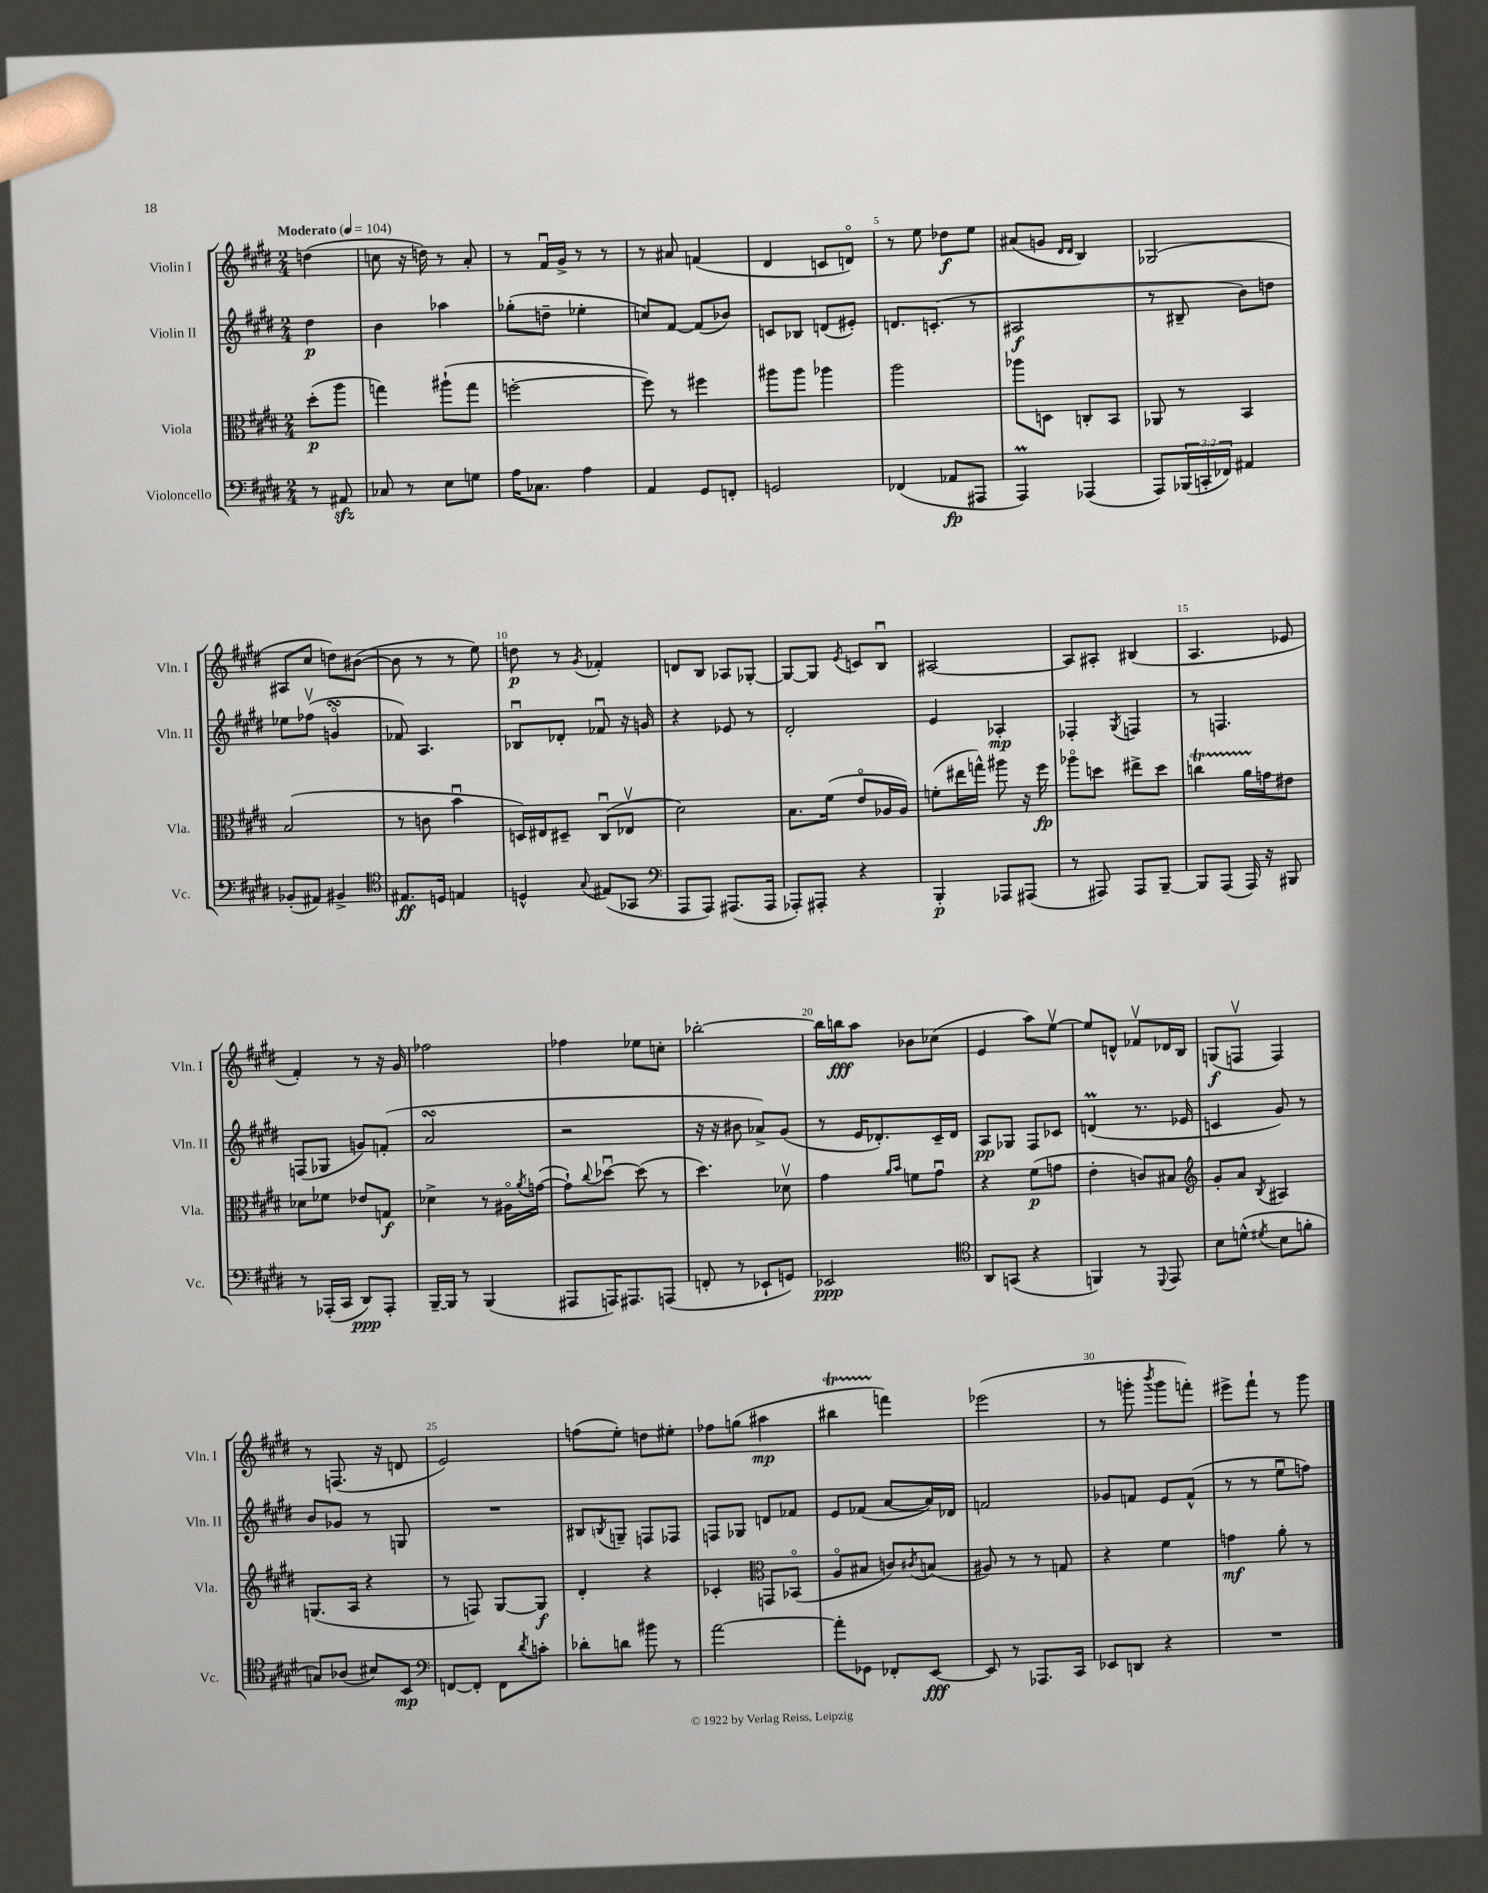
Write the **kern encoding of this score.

**kern	**kern	**kern	**kern
*staff4	*staff3	*staff2	*staff1
*clefF4	*clefC3	*clefG2	*clefG2
*k[f#c#g#d#]	*k[f#c#g#d#]	*k[f#c#g#d#]	*k[f#c#g#d#]
*M2/4	*M2/4	*M2/4	*M2/4
*MM104	*MM104	*MM104	*MM104
8r	(8dd#'	4dd#	(4dd
8AA#	8aa	.	.
=	=	=	=
8C-	4gg)	4b	8cc
8r	.	.	16r
.	.	.	16dd)
8E	(8aa#`	4aa-	8r
8G	8gg	.	8a'
=	=	=	=
16A	[2ff'	(8gg-'	8r
8.C-	.	.	.
.	.	8dd~	16f#u
.	.	.	16g#^
4A	.	4ee-'	8r
.	.	.	8r
=	=	=	=
4AA	8ff])	8cc)	8r
.	8r	[8f#	8a#
8GG#	4ff#	(8f#]	(4f
8FF'	.	8b-)	.
=	=	=	=
2GG	8aa#	8c	4d#
.	8aa#	8B-	.
.	4aa-	(8d	8c
.	.	8e#')	8do)
=	=	=	=
(4FF-	2aa	8.d	8r
.	.	.	8ee
.	.	(8.c'	.
8AA-	.	.	8dd-
8AAA#	.	8r	8ee
=	=	=	=
4AAA)	8aa-	2A#	(8a#
.	8D	.	8g
.	.	.	16qqd#
.	.	.	16qqd#
(4AAA-	8C'	.	4B)
.	8BB	.	.
=	=	=	=
8AAA)	8AA-	8r	(2G-
(24BBB-	8r	8B#~	.
24CC'	.	.	.
24FF-)	.	.	.
4AA#	4BB	8b)	.
.	.	8dd	.
=	=	=	=
(8BB-'	(2B	8ee-	8A#
8AA#)	.	(8ff-v	8cc#
4BB#^	.	4go	8dd)
.	.	.	([8b#
=	=	=	=
*clefC4	*	*	*
8.E#	8r	8f-)	8b#]
.	8c	4.A	8r
16D	.	.	.
4E	4bu	.	8r
.	.	.	8ee)
=	=	=	=
4D^^	16D)	8B-u	8dd
.	16E#	.	.
.	8D#~	8d-'	8r
8qqG#	.	.	8qg#
(8E#	(8C#u	8f-u	4f-'
8GG-	8E-v	16r	.
.	.	16g	.
=	=	=	=
*clefF4	*	*	*
8AAA	2d#)	4r	8d
8AAA)	.	.	8B
(8.AAA#	.	8e-	8A-
.	.	8r	[8G-'
16AAA#	.	.	.
=	=	=	=
8AAA-')	8.B	2d#'	8G-_
8AAA#'	.	.	8G-]
.	(16f#	.	.
.	.	.	8qe
4r	8eo	.	8c
.	16A-	.	8Bu
.	16A-)	.	.
=	=	=	=
4BBB'	(8f'	4e	[2A#
.	16ee#	.	.
.	16gg^^)	.	.
8AAA-	8aa#	4A-'	.
(8AAA#	16r	.	.
.	16ff#	.	.
=	=	=	=
8r	8aa-o	4F-'	8A#]
8AAA#)	8dd	.	8A#'
.	.	8qG#	.
8AAA#	8ee#^	4F	(4B#
[8BBB~	8dd	.	.
=	=	=	=
8BBB]	4cc	8r	4.A
(8AAA	.	4.F	.
16AAA)	16a	.	.
16r	16g	.	.
8BBB#	8e#	.	8e-
=	=	=	=
8r	8d-	(8F	4f#')
(16AAA-'	8f-	8G-	.
16CC#	.	.	.
8DD#)	8e-	8g)	8r
8AAA-'	8G	(8f'	16r
.	.	.	16g#
=	=	=	=
[16BBB~	4d-^	2a	2ff-
16BBB]	.	.	.
8r	.	.	.
(4BBB	8r	.	.
.	16A#o	.	.
.	8qa	.	.
.	([16g	.	.
=	=	=	=
8AAA#	8g`])	2r	4ff-
.	8qqcc#	.	.
16AAA)	[8dd-u	.	.
8.AAA#	.	.	.
.	(8dd-]	.	8ee-
(8AAA	8r	.	8cc'
=	=	=	=
8FF'	4.dd#)	16r	[2bb-'
.	.	16r	.
8r	.	8b#	.
8EE-`	.	8a-^)	.
8GG)	8d-v	(8g#	.
=	=	=	=
2EE-	4g#	8r	16bb-]
.	.	.	16bb
.	.	16e	8aa
.	.	8.d-')	.
.	16qqa	.	.
.	16qqb	.	.
.	8f	.	8b-
.	8g#u	16c#~	(8cc-
.	.	16d-	.
=	=	=	=
*clefC4	*	*	*
8AA	4r	8A	4e
(8GG	.	8G-	.
4r	(8f#	8F#	8aa)
.	8g	8c-	[8eev
=	=	=	=
4FF)	4e'	(4d	8ee]
.	.	.	8d^^
8r	8c)	8.r	8f-v
8qqDD#	.	.	.
8EE	8B#	.	16d-
.	.	16e-	16B
=	=	=	=
*	*clefG2	*	*
8B	8g#'	4c	(8G
(8d^^	8a	.	8Fv
8qd#	8qB	.	.
8B	4A#	8g#)	4F)
8f'	.	8r	.
=	=	=	=
8G)	(8.G	8b	8r
(8A-	.	8g-	(8.F
.	16A	.	.
8B#)	4r	8r	.
.	.	.	16r
8BB	.	8G	8d
=	=	=	=
*clefF4	*	*	*
[8FF	8r	2r	2e)
8FF']	8F)	.	.
8FF	[8G#	.	.
8qd#	.	.	.
8c'	8G#]	.	.
=	=	=	=
8d-'	4d#'	8B#	(8ff
.	.	8qB	.
8d	.	8G~	8ee')
8b#	4r	8F	8dd
8r	.	8F-	8ee#'
=	=	=	=
[2a	4c-'	8F	8ff-
.	.	8G-	(8gg
*	*clefC3	*	*
.	8GG	8d	4aa#
.	(8BB-o	8f-	.
=	=	=	=
8a']	8Ao	8e	4bb#
8GG-	8B#	(8f-	.
8FF-'	8c)	[8a	4fff)
.	8qc#	.	.
[8EE	(8B	16a])	.
.	.	16d-	.
=	=	=	=
8EE]	8A#)	2f	(2eee-
8r	8r	.	.
8.AAA-	8r	.	.
.	8G	.	.
16CC#	.	.	.
=	=	=	=
8EE-	4r	8g-	8r
8DD	.	8f	8ggg'
.	.	.	8qbbb
4r	4f#	8e	8ggg
.	.	(8f^^	8fff')
=	=	=	=
2r	4g	8r	8eee#^
.	.	8r	8fff#`
.	8a'	8eeu	8r
.	8r	8ff)	8ggg#
==	==	==	==
*-	*-	*-	*-
